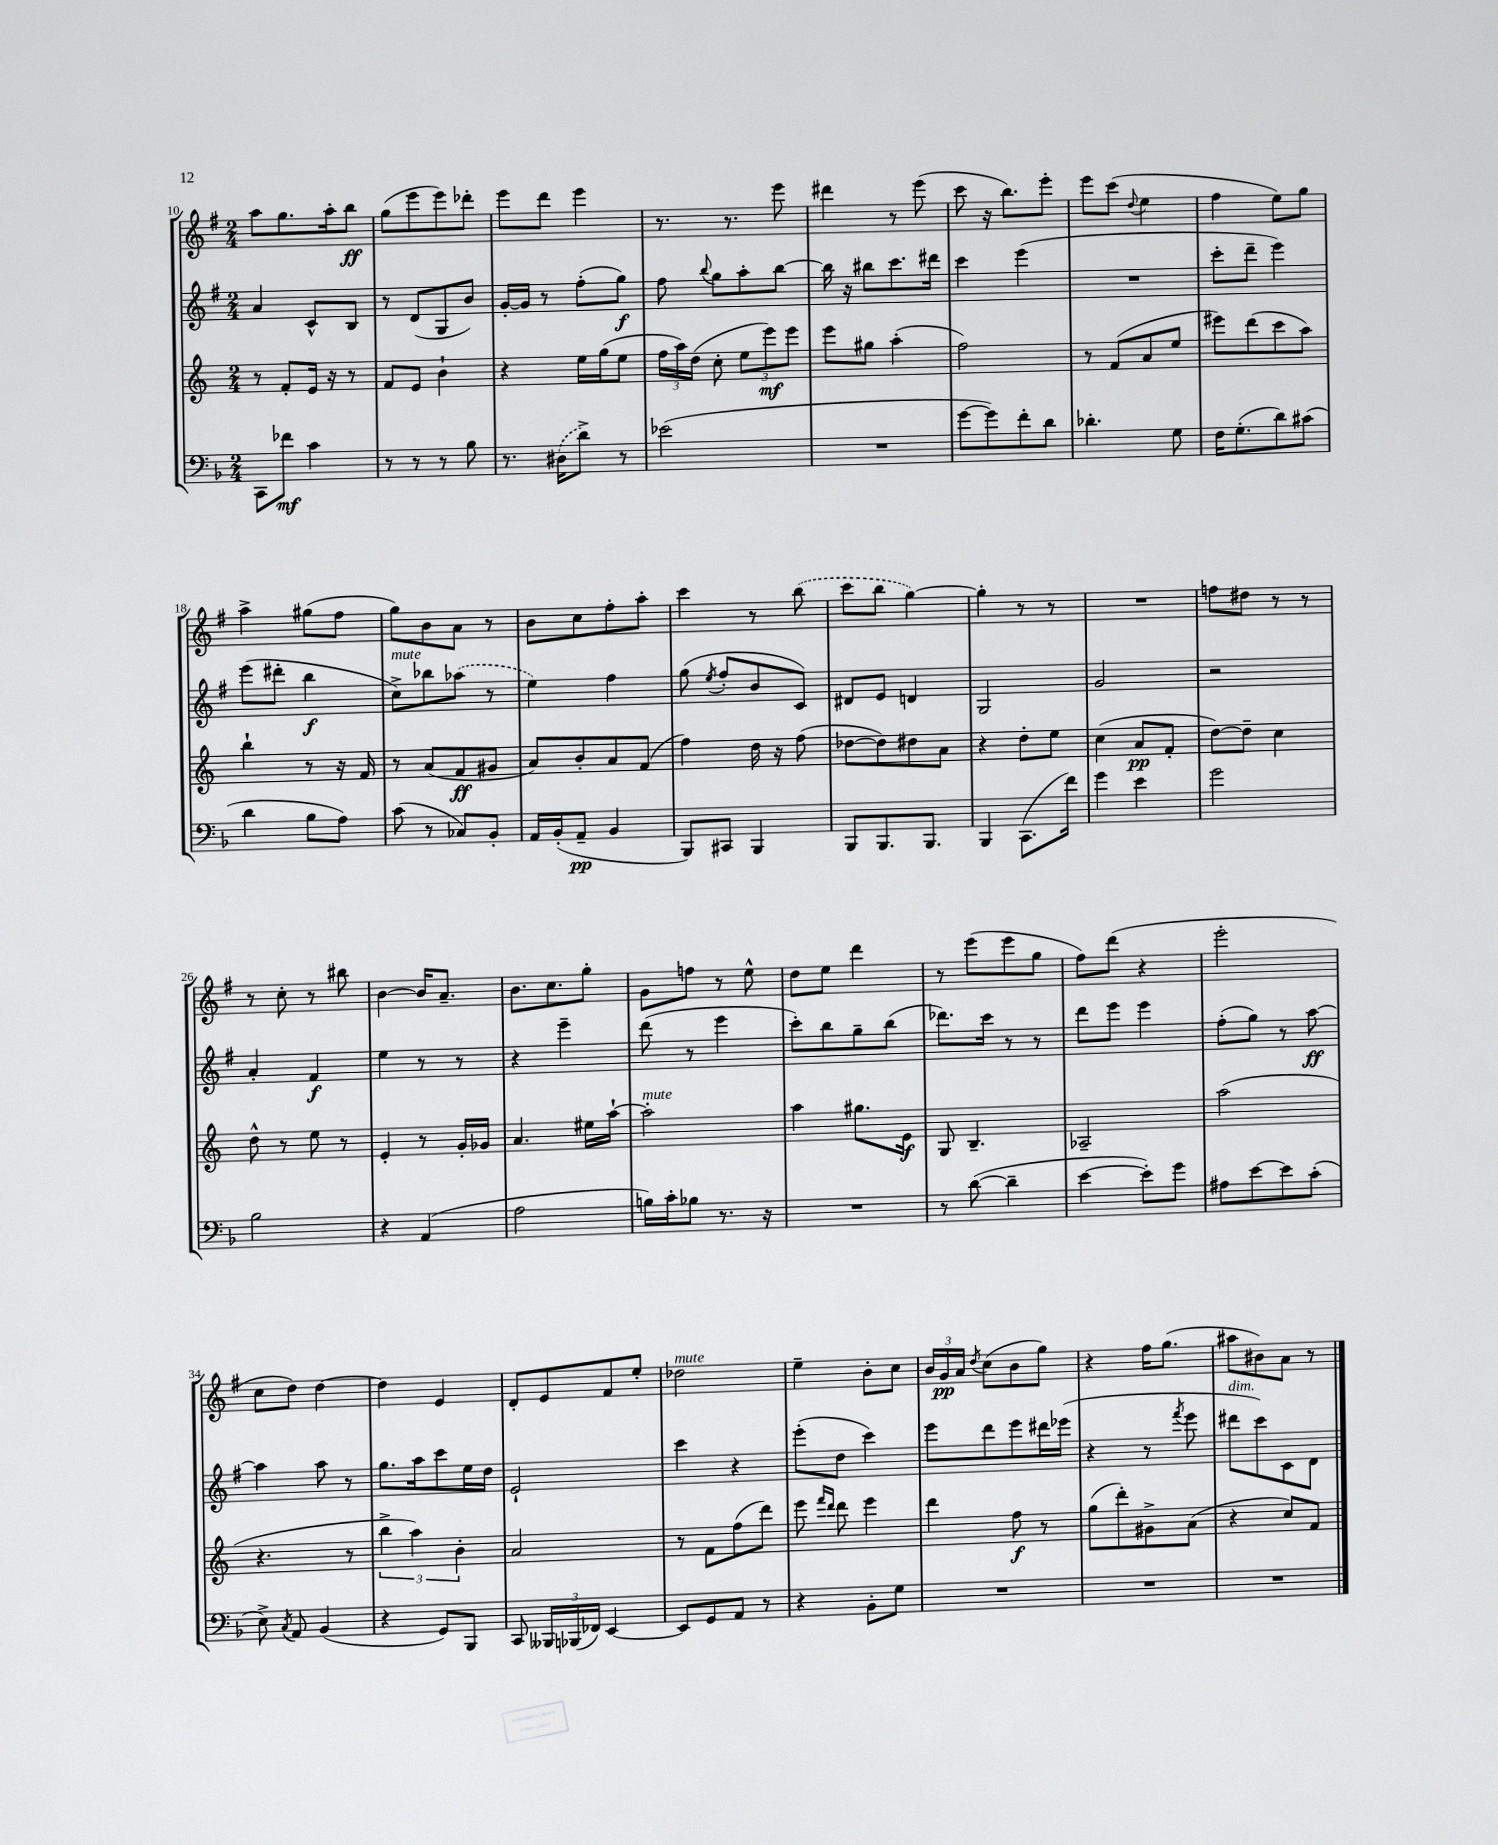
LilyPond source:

<<
\new StaffGroup <<
\new Staff = "s0" {
    \clef treble \key g \major \numericTimeSignature \time 2/4
    \autoBeamOff a''8[ g''8. a''16-. b''8]\ff |
    g''8[( e'''8 e'''8) des'''8]-. |
    e'''8[ d'''8] e'''4 |
    r8. r8. e'''8 |
    dis'''4 r8 e'''8( |
    c'''8 r16 b''8.[) e'''8]-. |
    e'''8[ c'''8]( \appoggiatura { d''8 } e''4 |
    fis''4 e''8[) g''8] |
    a''4-> gis''8[( fis''8] |
    g''8[) b'8 a'8] r8 |
    b'8[ c''8 fis''8-. a''8]-. |
    c'''4 r8 \once \slurDashed b''8( |
    c'''8[ b''8] g''4~) |
    g''4-. r8 r8 |
    R2 |
    f''8[ dis''8] r8 r8 |
    r8 c''8-. r8 bis''8 |
    b'4~ b'16[ a'8.]-- |
    b'8.[ c''8. g''8]-. |
    g'8[ f''8] r8 e''8-^ |
    d''8[ e''8] d'''4 |
    r8 e'''8[( e'''8 g''8] |
    fis''8[) d'''8]( r4 |
    e'''2-. |
    c''8[ d''8]) d''4~ |
    d''4 e'4 |
    d'8[-. e'8 fis'8 e''8]-. |
    des''2^\markup { \italic "mute" } |
    e''4-- b'8[-. c''8] |
    \tuplet 3/2 { b'16[ g'16\pp a'16] } \acciaccatura { d''8 } c''8[( b'8 g''8]) |
    r4 fis''16[ g''8.]( |
    ais''8[ bis'8) a'8] r8 \bar "|." |
}
\new Staff = "s1" {
    \clef treble \key g \major \numericTimeSignature \time 2/4
    \autoBeamOff a'4 c'8[-^ b8] |
    r8 d'8[( g8 b'8]) |
    g'16[~-. g'16] r8 fis''8[-.( g''8]\f) |
    fis''8 \appoggiatura { b''8 } g''8[ a''8-. b''8]~ |
    b''16 r16 bis''8[ c'''8. dis'''16] |
    c'''4 e'''4( |
    R2 |
    c'''8[-. d'''8]-- e'''4) |
    e'''8[( dis'''8]-. b''4\f |
    c''8[->^\markup { \italic "mute" }) bes''8 \once \slurDashed aes''8]( r8 |
    e''4) fis''4 |
    g''8( \acciaccatura { e''8 } fis''8[-. b'8 c'8]) |
    dis'8[ e'8] d'4 |
    g2 |
    g'2 |
    r2 |
    a'4-. fis'4\f |
    e''4 r8 r8 |
    r4 e'''4-- |
    d'''8( r8 e'''4 |
    c'''8[-.) b''8 g''8-- b''8]( |
    des'''8.[) c'''16] r8 r8 |
    d'''8[ e'''8] e'''4 |
    fis''8[-.( g''8]) r8 a''8~\ff |
    a''4 a''8 r8 |
    g''8.[ a''16 c'''8 e''16 d''16] |
    e'2-! |
    c'''4 r4 |
    e'''8[-.( d''8] c'''4) |
    e'''8[ d'''8 e'''8 dis'''16 ees'''16]( |
    r4 r8 \acciaccatura { fis'''8 } e'''8 |
    dis'''8[^\markup { \italic "dim." } c'''8) c'8 d'8] \bar "|." |
}
\new Staff = "s2" {
    \clef treble \key c \major \numericTimeSignature \time 2/4
    \autoBeamOff r8 f'8[-. e'16] r16 r8 |
    f'8[ e'8] b'4-! |
    r4 e''16[ g''16( e''8] |
    \tuplet 3/2 { f''16[ a''16) d''16]( } c''8-. \tuplet 3/2 { e''8[ e'''8\mf) e'''8] } |
    e'''8[ gis''8] a''4-.( |
    f''2) |
    r8 f'8[( a'8 e''8] |
    eis'''8[) d'''8( c'''8 a''8]) |
    b''4-! r8 r16 f'16 |
    r8 a'8[( f'8\ff gis'8] |
    a'8[) b'8-. a'8 f'8]( |
    f''4) d''16 r16 f''8( |
    des''8[~ des''8) dis''8 a'8] |
    r4 d''8[-. e''8] |
    c''4( a'8[\pp f'8]-. |
    d''8[~) d''8]-- c''4 |
    d''8-^ r8 e''8 r8 |
    e'4-. r8 g'16[-. ges'16] |
    a'4. eis''16[ a''16]~-! |
    a''2-.^\markup { \italic "mute" } |
    a''4 gis''8.[ e'16]\f |
    g8 b4.-- |
    aes2-- |
    a''2( |
    r4. r8 |
    \tuplet 3/2 { b''4-> a''4) b'4-. } |
    a'2 |
    r8 f'8[ f''8( d'''8]) |
    e'''8 \grace { f'''16[ d'''16] } d'''8 e'''4 |
    d'''4 f''8\f r8 |
    g''8[( d'''8-.) gis'8-> a'8]( |
    r4 c''8[) f'8] \bar "|." |
}
\new Staff = "s3" {
    \clef bass \key f \major \numericTimeSignature \time 2/4
    \autoBeamOff c,8[ fes'8]\mf c'4 |
    r8 r8 r8 bes8 |
    r8. \once \slurDashed dis16[( d'8]->) r8 |
    ees'2( |
    R2 |
    g'8[~ g'8) f'8-. d'8] |
    des'4.-. g8 |
    f16[ g8.-.( d'8) cis'8]( |
    d'4 bes8[ a8]) |
    c'8( r8 ces8[) bes,8]-. |
    a,16[ bes,16-.( a,8]--\pp bes,4 |
    bes,,8[) cis,8] bes,,4 |
    bes,,8[ bes,,8. bes,,8.] |
    bes,,4 c,8.[( f'16]) |
    g'4 e'4 |
    g'2 |
    bes2 |
    r4 a,4( |
    a2 |
    b16[) c'16-. bes8] r8. r16 |
    R2 |
    r8 d'8~( d'4-- |
    e'4~ e'8[-.) g'8] |
    ais8[ e'8~ e'8 c'8]-.( |
    e8->) \acciaccatura { c8 } a,8 bes,4( |
    r4 g,8[) bes,,8] |
    c,8 \tuplet 3/2 { beses,,16[ bes,,16( fes,16]) } e,4~ |
    e,8[ g,8 a,8] r8 |
    r4 bes,8[-. g8] |
    R2 |
    R2 |
    R2 \bar "|." |
}
>>
>>
\layout { \context { \Score currentBarNumber = #10 } }
